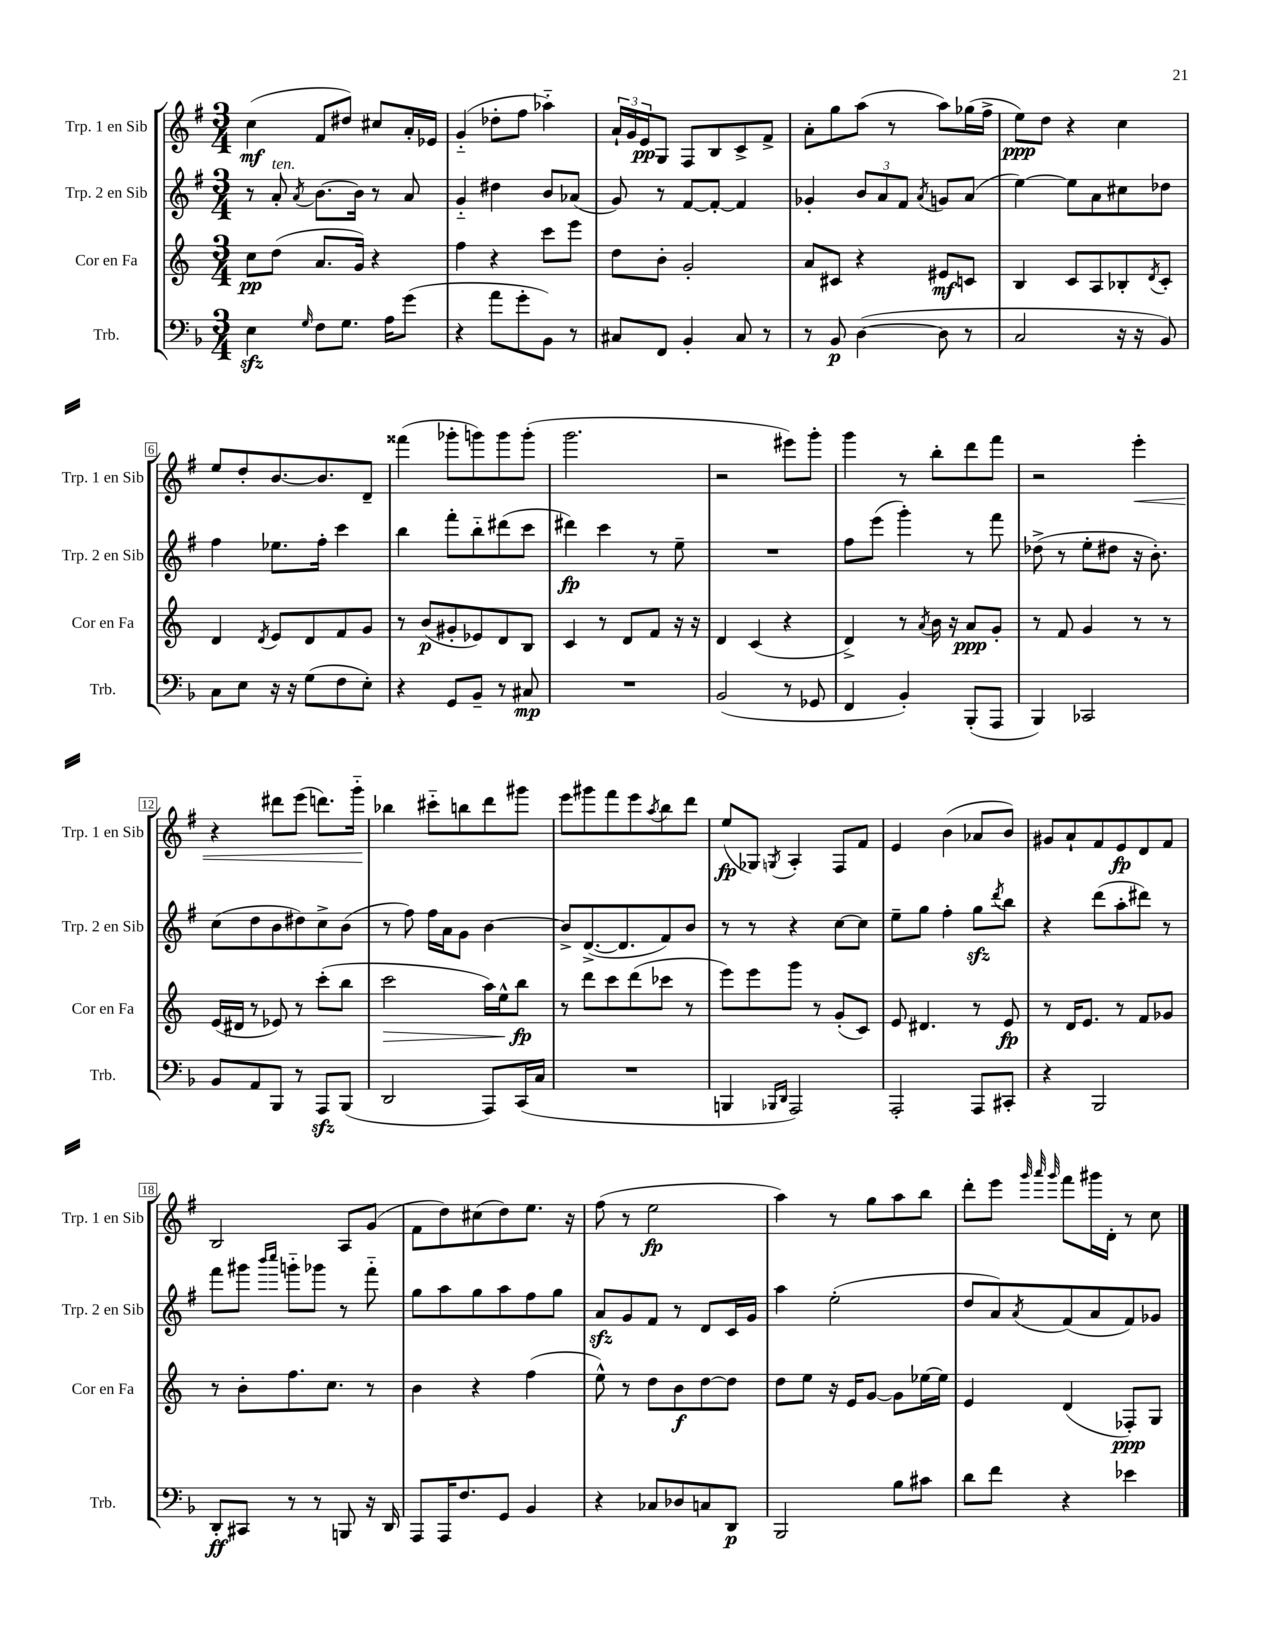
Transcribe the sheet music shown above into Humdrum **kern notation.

**kern	**kern	**kern	**kern
*staff4	*staff3	*staff2	*staff1
*clefF4	*clefG2	*clefG2	*clefG2
*k[b-]	*k[]	*k[f#]	*k[f#]
*M3/4	*M3/4	*M3/4	*M3/4
4E\	8cc\L	8r	(4cc\
.	(8dd\J	8a'/	.
16qqG/	.	8qa/	.
8F\L	8.a/L	[8.b\L	8f#/L
8.G\J	.	.	8dd#/J)
.	16g/Jk)	16b\]Jk	.
.	4r	8r	8cc#/L
16A\LK	.	.	.
(8g\J	.	8a/	16a'/L
.	.	.	16e-/JJ
=	=	=	=
4r	4ff\	4g'~/	(4g'~/
8a\L	4r	4dd#\	8dd-'\L
8g'\	.	.	8ff#\J
8BB-\J)	8ccc\L	8b/L	4aa-'~\)
8r	8eee\J	(8a-/J	.
=	=	=	=
8C#/L	8dd\L	8g/)	24a`/LL
.	.	.	24g/
.	.	.	24e/J
8FF/J	8b'\J	8r	8G/J
4BB-'/	2g'/	[8f#/L	8F#/L
.	.	8f#'/_J	8B/
8C#/	.	4f#/]	8c^/
8r	.	.	8f#^/J
=	=	=	=
8r	8a/L	4g-'/	8a'\L
8BB-/	8c#/J	.	8gg\
([4D\	4r	12b/L	(8aa\J
.	.	12a/	.
.	.	.	8r
.	.	12f#/J	.
.	.	8qa/	.
8D\]	8e#/L	8g/L	8aa\L)
8r	8c/J	(8a/J	(16gg-\L
.	.	.	16ff#^\JJ
=	=	=	=
2C/	4B/	[4ee\)	8ee\L)
.	.	.	8dd\J
.	8c/L	8ee\]L	4r
.	8A/	8a\	.
16r	8B-'/	8cc#\	4cc\
16r	.	.	.
.	8qd/	.	.
8BB-/)	8c'/J	8dd-\J	.
=	=	=	=
8C\L	4d/	4ff#\	8ee/L
8E\J	.	.	8dd'/
.	8qd/	.	.
16r	8e/L	8.ee-\L	[8.b/
16r	.	.	.
(8G\L	8d/	.	.
.	.	16ff#'\Jk	8.b/]
8F\	8f/	4ccc\	.
8E'\J)	8g/J	.	8d~/J
=	=	=	=
4r	8r	4bb\	(4fff##\
.	(8b/L	.	.
8GG/L	8g#'/	8fff#'\L	8ggg-'\L
8BB-~/J	8e-/)	8bb'~\	8ggg\)
8r	8d/	(8ddd#\	8ggg\
8C#/	8B/J	8ccc\J	(8ggg'\J
=	=	=	=
2.r	4c/	4ddd#\)	2.ggg\
.	8r	4ccc\	.
.	8d/L	.	.
.	8f/J	8r	.
.	16r	8ee~\	.
.	16r	.	.
=	=	=	=
(2BB-/	4d/	2.r	2r
.	(4c/	.	.
8r	4r	.	8eee#\L)
8GG-/	.	.	8ggg'\J
=	=	=	=
4FF/	4d^/)	8ff#\L	4ggg\
.	.	(8eee\J	.
4BB-'/)	8r	4ggg'\)	8r
.	8qa/	.	.
.	16b\	.	8bb'\L
.	16r	.	.
(8BBB-'/L	8a/L	8r	8ddd\
8AAA/J	8g'/J	8fff#\	8fff#\J
=	=	=	=
4BBB-/)	8r	(8dd-^\	2r
.	8f/	8r	.
2CC-/	4g/	8ee'\L	.
.	.	8dd#\J	.
.	8r	16r	4eee'\
.	.	8.b'\)	.
.	8r	.	.
=	=	=	=
8BB-/L	(16e/LL	(8cc\L	4r
.	16d#/JJ	.	.
8AA/	8r	8dd\	.
8BBB-/J	8e-/)	8b\	8ddd#\L
8r	8r	8dd#\)	(8eee\J
8AAA/L	(8ccc'\L	8cc^\	8.ddd\L)
(8BBB-/J	8bb\J	(8b\J	.
.	.	.	16ggg'~\Jk
=	=	=	=
2DD/	2ccc\	8r	4bb-\
.	.	8ff#\)	.
.	.	16ff#\LL	8ccc#'~\L
.	.	16a\J	.
.	.	8g\J	8bb\
8AAA/L)	16aa\LL)	[4b\	8ddd\
.	16ee^^\J	.	.
(16CC/L	8bb\J	.	8ggg#\J
16C/JJ	.	.	.
=	=	=	=
2.r	8r	8b^/]L	8eee\L
.	8ddd\L	([8.d^/	8ggg#\
.	8ccc\	.	8fff#\
.	.	8.d/]	.
.	(8ddd\	.	8eee\
.	.	.	8qaa/
.	8ccc-\J	8f#/)	8bb\
.	8r	8b/J	8ddd\J
=	=	=	=
4BBB/	8eee\L)	8r	(8ee/L
.	8eee\	8r	8G-/J)
16qqBBB-/LL	.	.	.
16qqDD/JJ	.	.	8qG/
2AAA/)	8ggg\J	4r	4A'/
.	8r	.	.
.	(8g'/L	[8cc\L	8F#/L
.	8c/J)	8cc\]J	8f#/J
=	=	=	=
2AAA'/	8e/	8ee~\L	4e/
.	4.d#/	8gg\J	.
.	.	4ff#'\	(4b\
8AAA/L	8r	8gg\L	8a-/L
.	.	8qddd/	.
8CC#'/J	8e/	8bb\J	8b/J)
=	=	=	=
4r	8r	4r	8g#/L
.	16d/LK	.	8a`/
.	8.e/J	.	.
2BBB-/	.	(8ddd\L	8f#/
.	8r	8aa'\	8e/
.	8f/L	8ddd#\J)	8d/
.	8g-/J	8r	8f#/J
=	=	=	=
8DD'/L	8r	8fff#\L	2B/
8CC#/J	8b'\L	8ggg#\J	.
.	.	16qqbbb/LL	.
.	.	16qqcccc/JJ	.
8r	8.ff\	8ggg'~\L	.
8r	.	8ggg-\J	.
.	8.cc\J	.	.
8BBB/	.	8r	8A/L
16r	8r	8fff#'~\	(8g/J
16DD/	.	.	.
=	=	=	=
8AAA/L	4b\	8gg\L	8f#\L
16AAA/K	.	8aa\	8dd\)
8.F/	.	.	.
.	4r	8gg\	(8cc#\
8GG/J	.	8aa\	8dd\)
4BB-/	(4ff\	8ff#\	8.ee\J
.	.	8gg\J	.
.	.	.	16r
=	=	=	=
4r	8ee^^\)	8a/L	(8ff#\
.	8r	8g/	8r
8C-/L	8dd\L	8f#/J	2ee\
8D-/	8b\	8r	.
8C/	[8dd\	8d/L	.
8DD/J	8dd\]J	16c/L	.
.	.	16g/JJ	.
=	=	=	=
2BBB-/	8dd\L	4aa\	4aa\)
.	8ee\J	.	.
.	16r	(2ee'\	8r
.	16e/LK	.	.
.	[8g/J	.	8gg\L
8B-\L	8g\]L	.	8aa\
8c#\J	[16ee-\L	.	8bb\J
.	16ee-\]JJ	.	.
=	=	=	=
8d\L	4e/	8dd/L	8ddd'\L
8f\J	.	8a/)	8eee\J
.	.	.	32qqggg/
.	.	.	32qqaaa/
.	.	8qa/	32qqggg/
4r	(4d/	(8f#/	8fff#\L
.	.	8a/	16ggg#\L
.	.	.	16d'\JJ
4e-\	8F-'/L)	8f#/)	8r
.	8G/J	8g-/J	8cc\
==	==	==	==
*-	*-	*-	*-
